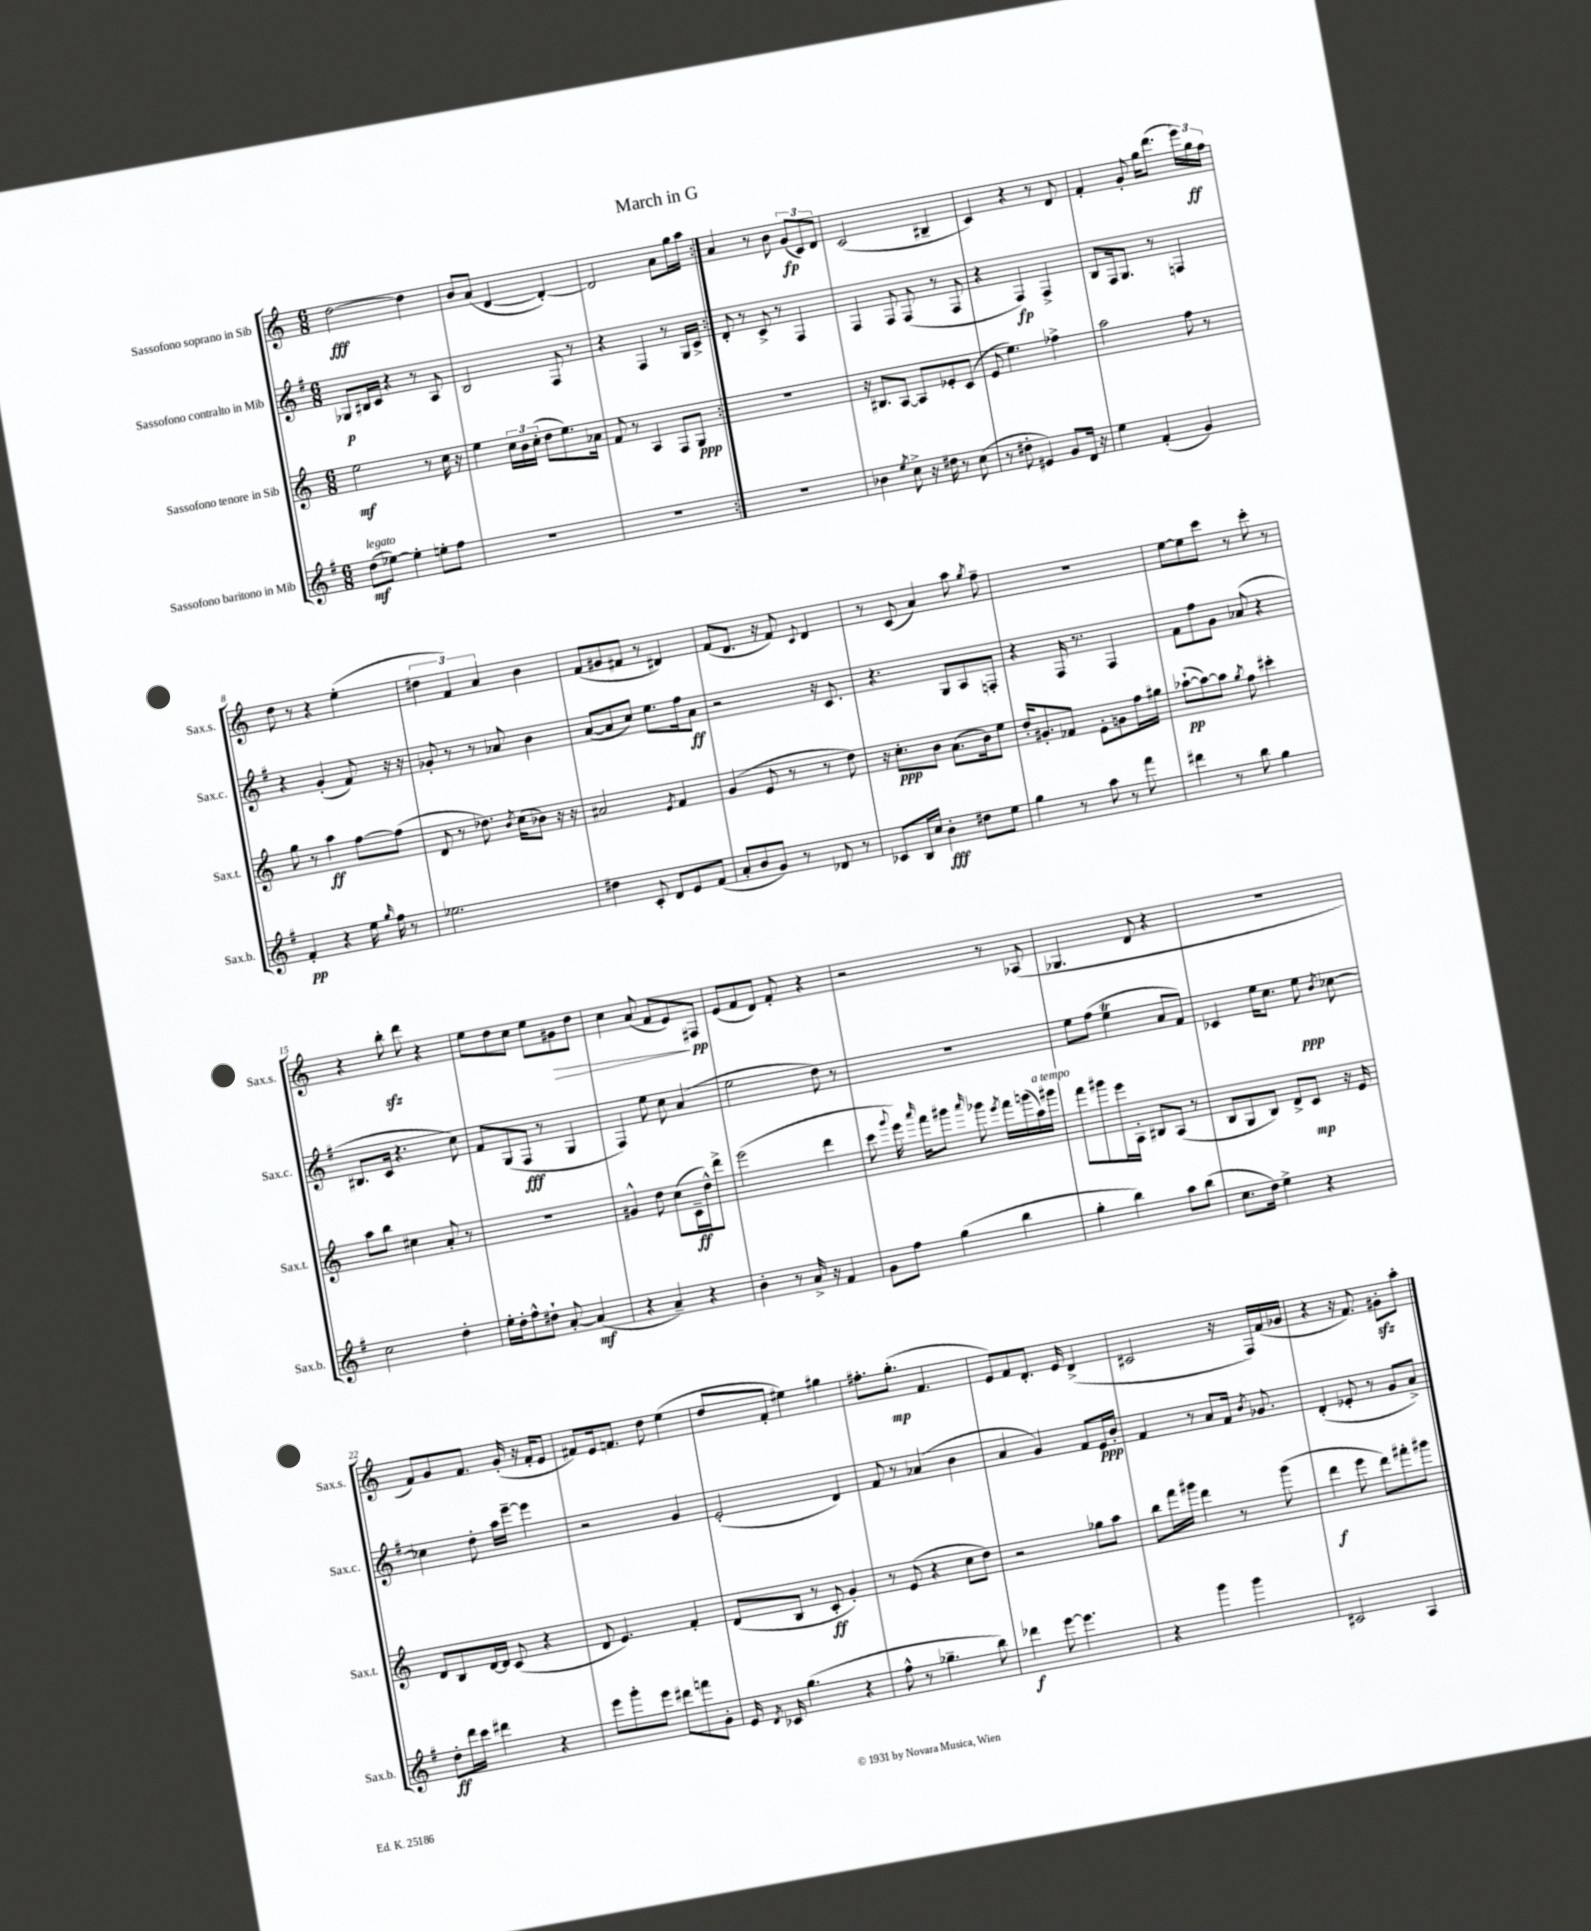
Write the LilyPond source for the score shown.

\header { title = "March in G" }
<<
\new StaffGroup <<
\new Staff = "s0" \with { instrumentName = "Sassofono soprano in Sib" shortInstrumentName = "Sax.s." } {
    \clef treble \key c \major \numericTimeSignature \time 6/8
    \autoBeamOff \repeat volta 2 { d''2~\fff d''4 |
    b'8[ a'8]( d'4~ d'4~-.) |
    d'2 a'8[ g''16 a''16] | }
    a'4 r8 b'8 \tuplet 3/2 { g'8[\fp( c'8) d'8] } |
    c'2( bis4-- |
    c'4) r4 r8 d'8 |
    f'4-. g'8-. g''16[ d'''8.]( \tuplet 3/2 { e'''16[) g''16\ff f''16] } |
    d''8 r8 r4 e''4-.( |
    \tuplet 3/2 { dis''4 f'4) a'4 } b'4 |
    f'8[( gis'8 fis'8] r8 dis'4) |
    f'8[( d'8.] r16 f'8) \appoggiatura { c'8 } d'4 |
    r8 c'8( a'4) a''8 \acciaccatura { g''8 } f''8-- |
    R2. |
    e''8[~ e''8 c'''8] r8 c'''8-. r8 |
    r4 b''8-.\sfz d'''8 r4 |
    e''8[ d''8 c''8] e''8[ gis'8\> d''8] |
    c''4 a'8( f'8[ e'8\!) fis8]\pp |
    e'8[( f'8 d'8]) f'8-. r4 |
    r2 r8 aes8( |
    ges4. d'8 r4 |
    R2. |
    f'8[) g'8 f'8.] g'16-.( r16 f'16[-. e'8] |
    fis'8[) e'16 f'8.] d''8 e''4( |
    d''8[ f'8]-. eis''4) gis''4 |
    fis''8.[-. g''8.]-.\mp( f'4. |
    e'8[) f'8 d'8.]-. e'16 d'4->( |
    cis'2 r16 f16[) f'16( ges'16] |
    r4 r16 f'8.) gis'8[-.\sfz a''8]-. \bar "|." |
}
\new Staff = "s1" \with { instrumentName = "Sassofono contralto in Mib" shortInstrumentName = "Sax.c." } {
    \clef treble \key g \major \numericTimeSignature \time 6/8
    \autoBeamOff \repeat volta 2 { ges8[\p bis16 c'16] r4 r8 a8 |
    b2 fis8 r8 |
    r4 fis4 r8 g16[ c'16]-> | }
    d'8-. r8 c'8-> r8 fis4 |
    fis4 fis8 fis8( r8 fis8 |
    r4 fis4\fp) fis4-> |
    b8[ fis16 g8.] r8 f4 |
    r4 g'4-.( fis'8) r16 r16 |
    ges'8-. r8 r8 aes'8 b'4 |
    a'8[~( a'8 c''8]) e''8.[ fis''16 a'8]\ff |
    r2 r16 c'8. |
    r4. g8[ a8 f8]-. |
    r4 fis16 r8. fis4 |
    fis'8[ fis''8 g'8] aes'8( r4 |
    bis8.[ c'16] r4. c''8) |
    fis'8[ g8( fis8]\fff r8 g4 |
    fis4) e''8 c''8 a'4( |
    e''2 d''8) r8 |
    R2. |
    e''8[ fis''8]( e''4\trill a'8[ fis'8]) |
    ces'4 e''16[ c''8.] e''8\ppp \acciaccatura { b'8 } ces''8~ |
    ces''4 d''8-. a''16[ e'''16]~-- e'''4 |
    r2 g'4 |
    e'2-.( d'4) |
    fis'8 r8 aes'4( b'4 |
    a'4 g'4) fis'8[ e'16\ppp b'16]-. |
    fis'4 r8 a'8[ fis'16] \acciaccatura { b'8 } ges'8. |
    d'4-.( ees'8-. r8 g'8[ a'8]->) \bar "|." |
}
\new Staff = "s2" \with { instrumentName = "Sassofono tenore in Sib" shortInstrumentName = "Sax.t." } {
    \clef treble \key c \major \numericTimeSignature \time 6/8
    \autoBeamOff \repeat volta 2 { e''2\mf r8 c''16 r16 |
    e''4 \tuplet 3/2 { c''16[ b'16 c''16]-.( } d''8[ e''8.) aes'16] |
    f'8 r8 a4 f8[ g8]\ppp | }
    R2. |
    r16 bis8.[ a8]~ a8[ ees'8-. c'8]( |
    e'8 e''4.) fes''4-> |
    a''2 f''8 r8 |
    g''8 r8 a''4\ff f''8[~ f''8]( |
    d'8 r8 des''8.) \acciaccatura { b'8 } c''16[( bes'8]) r16 r16 |
    ais'2 \acciaccatura { e'8 } f'4 |
    g'4( e'8 r8 r8 d''8) |
    r16 c''8.[-.\ppp b'8] a'8.[( b'16) e''8] |
    d''16[-. gis'8.-. fes'8] e'8[-. g'8 f''16 gis''16] |
    aes''8[~-!\pp( aes''8~) aes''8] \acciaccatura { g''8 } f''8 cis'''4-. |
    a''8[ b''8] cis''4 a'8-. r8 |
    R2. |
    gis'4-^ d''8 c''8[( c'16--\ff d''16-^) d'''8]-> |
    e'''2( d'''4 |
    c'''8 \appoggiatura { g'''8 } e'''16) \grace { a'''16 } f'''16[ gis'''8] \grace { a'''16 } ges'''8 \acciaccatura { e'''8 } f'''16[ g'''16( a''16^\markup { \italic "a tempo" }) gis'''16] |
    f'''8[ gis'''8 e'''16 a16]-. bis8[ a8]( r8 |
    b8[ g8 b8]) d'8[-> c'8]\mp r16 e'16 |
    d'8[ b8 d'16~ d'16] c'8( r4 |
    d'8 e'4.) f'4-. |
    d'8[( b8] r8 c'8-.\ff g'4-.) |
    r8 e'8( r4 c''8[ d''8]) |
    r2 ges''8[ a''8] |
    b''8[ f'''16 gis'''16] d'''4 r8 gis'''8( |
    d'''4\f e'''8 d'''8[) fis'''8-. gis'''8] \bar "|." |
}
\new Staff = "s3" \with { instrumentName = "Sassofono baritono in Mib" shortInstrumentName = "Sax.b." } {
    \clef treble \key g \major \numericTimeSignature \time 6/8
    \autoBeamOff \repeat volta 2 { d''8[\mf^\markup { \italic "legato" }( ees''8]~) ees''4-. e''8[-. fis''8] |
    R2. |
    R2. | }
    R2. |
    bes'4 \acciaccatura { e''8 } c''8-> r16 dis''16 r8 c''8( |
    r8 dis''8-. eis'4) g'8[ d'16] r16 |
    e''4 fis'4-.( g'4) |
    fis'4-.\pp r4 e''16 \grace { g''16 } fis''16 r8 |
    ees''2. |
    dis''4 c'8-. d'8[ e'8 fis'8]( |
    a'8[-. b'8 g'8]) r8 des'8 r8 |
    ces'8[ b16 c''16] b'4-.\fff dis''8[ e''8] |
    g''4 r8 a''8 r8 fis'''8 |
    dis'''4 r8 b''8 g''4 |
    c''2 d''4-. |
    e''16[-. d''16-. fis''8-^ dis''8]-! a'8~-. a'4\mf( |
    r4 a'4--) r4 |
    b'4-. r8 a'16-> r16 fis'4 |
    g'8[ fis''8] g''4( b''4 |
    g''4-. b''4) a''8[ b''8]( |
    c''8.[ d''16]) e''4-> r4 |
    d''8[-.\ff d'''16 c'''16] dis'''4 r4 |
    e'''8[ g'''8-. e'''8] dis'''8[ f'''8 g'8]-. |
    e'16 \acciaccatura { d'8 } ces'16 g''4.( r4 |
    fis''8-^ r8 ges''4.-- b''8) |
    des'''4\f e'''8~ e'''4. |
    r4 g'''4 g'''4 |
    cis'2 a4 \bar "|." |
}
>>
>>
